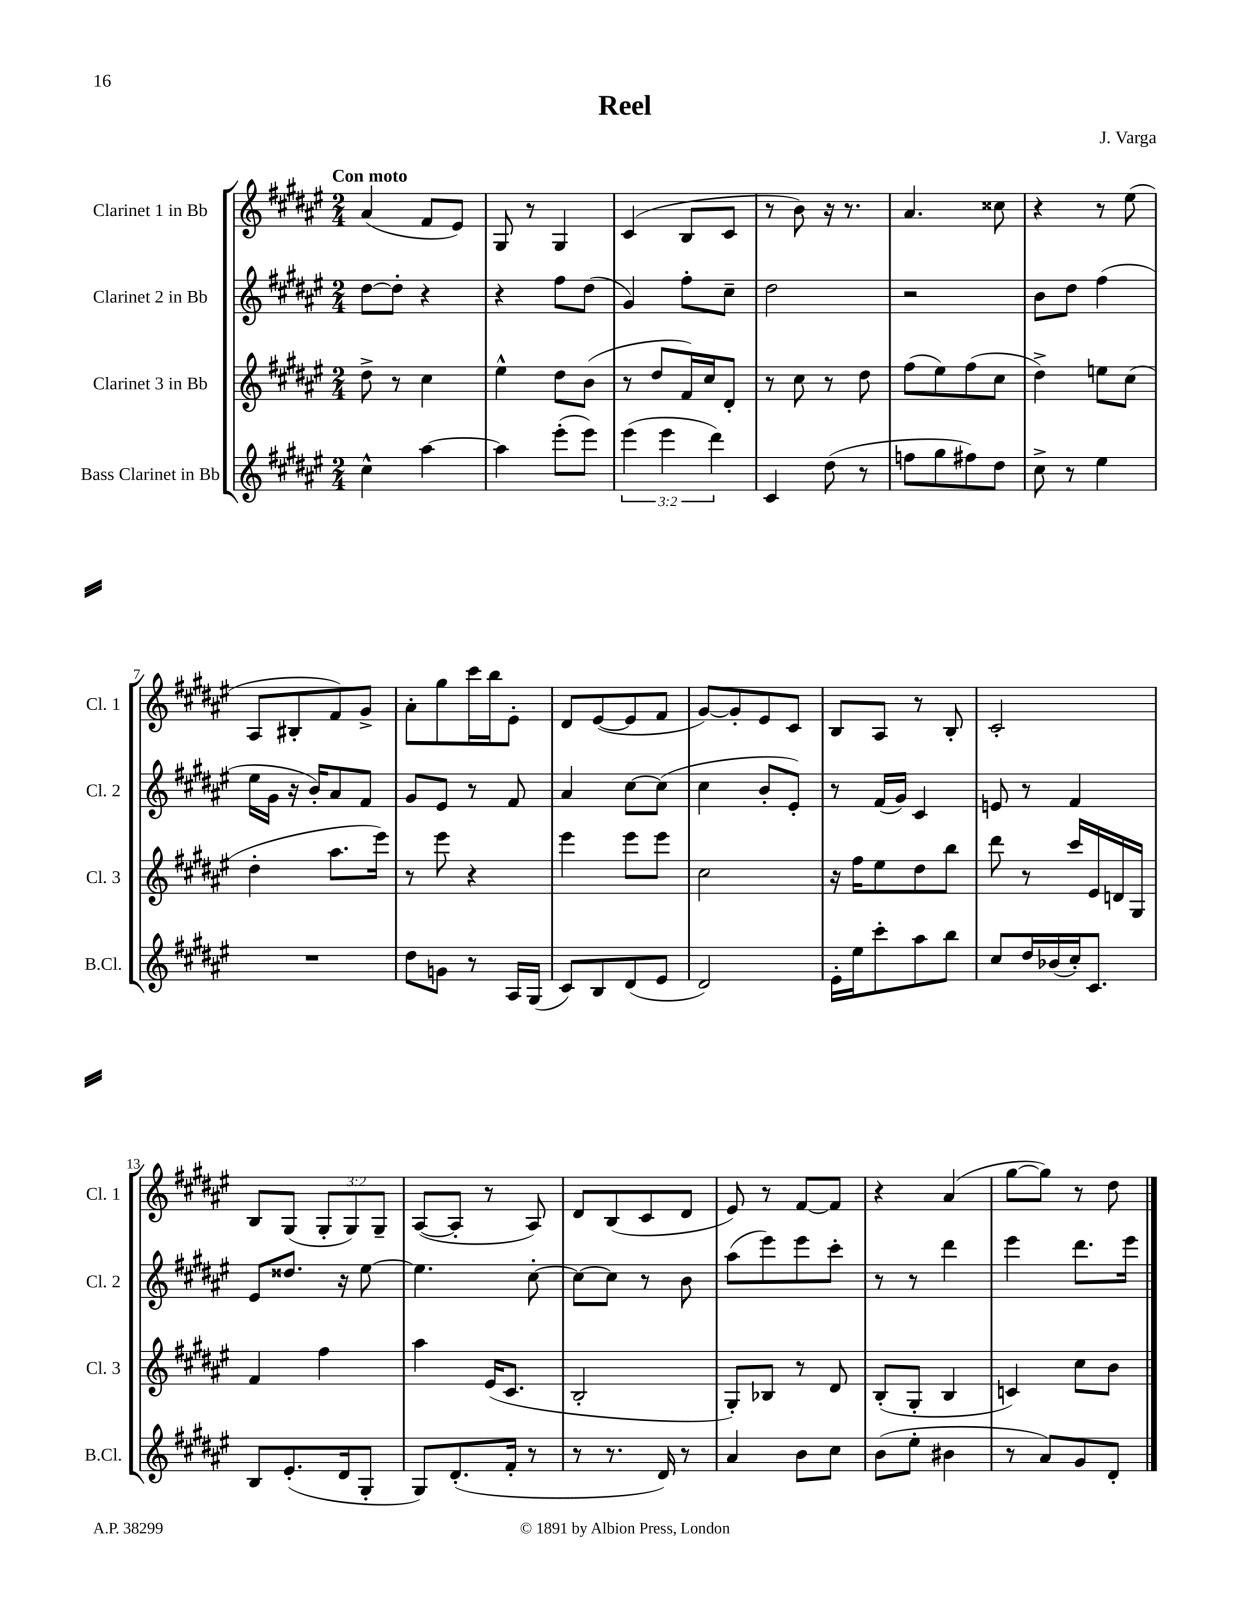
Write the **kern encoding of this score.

**kern	**kern	**kern	**kern
*staff4	*staff3	*staff2	*staff1
*clefG2	*clefG2	*clefG2	*clefG2
*k[f#c#g#d#a#e#]	*k[f#c#g#d#a#e#]	*k[f#c#g#d#a#e#]	*k[f#c#g#d#a#e#]
*M2/4	*M2/4	*M2/4	*M2/4
4cc#^^	8dd#^	[8dd#	(4a#
.	8r	8dd#']	.
[4aa#	4cc#	4r	8f#
.	.	.	8e#)
=	=	=	=
4aa#]	4ee#^^	4r	8G#
.	.	.	8r
(8eee#'	8dd#	8ff#	4G#
8eee#)	(8b	(8dd#	.
=	=	=	=
(6eee#	8r	4g#)	(4c#
.	8dd#	.	.
6eee#	.	.	.
.	16f#)	8ff#'	8B
.	16cc#	.	.
6ddd#)	.	.	.
.	8d#'	8cc#~	8c#
=	=	=	=
4c#	8r	2dd#	8r
.	8cc#	.	8b)
(8dd#	8r	.	16r
.	.	.	8.r
8r	8dd#	.	.
=	=	=	=
8ff	(8ff#	2r	4.a#
8gg#	8ee#)	.	.
8ff#)	(8ff#	.	.
8dd#	8cc#	.	8cc##
=	=	=	=
8cc#^	4dd#^)	8b	4r
8r	.	8dd#	.
4ee#	8ee	(4ff#	8r
.	(8cc#	.	(8ee#
=	=	=	=
2r	4dd#'	16ee#	8A#
.	.	16g#	.
.	.	16r	8B#'
.	.	16b')	.
.	8.aa#	8a#	8f#)
.	.	8f#	8g#^
.	16eee#)	.	.
=	=	=	=
8dd#	8r	8g#	8a#'
8g	8eee#	8e#	8gg#
8r	4r	8r	16ccc#
.	.	.	16bb
16A#	.	8f#	8e#'
(16G#	.	.	.
=	=	=	=
8c#)	4eee#	4a#	8d#
8B	.	.	([8e#
(8d#	8eee#	[8cc#	8e#]
8e#	8eee#	(8cc#]	8f#
=	=	=	=
2d#)	2cc#	4cc#	[8g#)
.	.	.	8g#']
.	.	8b'	8e#
.	.	8e#')	8c#
=	=	=	=
16e#'	16r	8r	8B
16ee#	16ff#	.	.
8ccc#'	8ee#	(16f#	8A#
.	.	16g#)	.
8aa#	8dd#	4c#	8r
8bb	8bb	.	8B'
=	=	=	=
8cc#	8ddd#	8e	2c#'
16dd#	8r	8r	.
(16b-	.	.	.
16cc#')	16ccc#	4f#	.
8.c#	16e#	.	.
.	16d	.	.
.	16G#	.	.
=	=	=	=
8B	4f#	8e#	8B
(8.e#'	.	8.dd##	(8G#
.	4ff#	.	12G#'
16d#	.	16r	.
.	.	.	12G#)
8G#'	.	[8ee#	.
.	.	.	12G#~
=	=	=	=
8G#)	4aa#	4.ee#]	([8A#
(8.d#'	.	.	8A#']
.	(16e#	.	8r
16f#'	8.c#	.	.
8r	.	[8cc#'	8A#)
=	=	=	=
8r	2B'	8cc#_	8d#
8.r	.	8cc#]	(8B
.	.	8r	8c#
16d#)	.	.	.
8r	.	8b	8d#
=	=	=	=
4a#	8G#')	(8aa#	8e#)
.	8B-	8eee#)	8r
8b	8r	8eee#	[8f#
8cc#	8d#	8ccc#'	8f#]
=	=	=	=
(8b	(8B'	8r	4r
8ee#'	8G#'	8r	.
4b#	4B	4ddd#	(4a#
=	=	=	=
8r	4c)	4eee#	[8gg#
8a#)	.	.	8gg#])
8g#	8cc#	8.ddd#	8r
8d#'	8b	.	8dd#
.	.	16eee#	.
==	==	==	==
*-	*-	*-	*-
